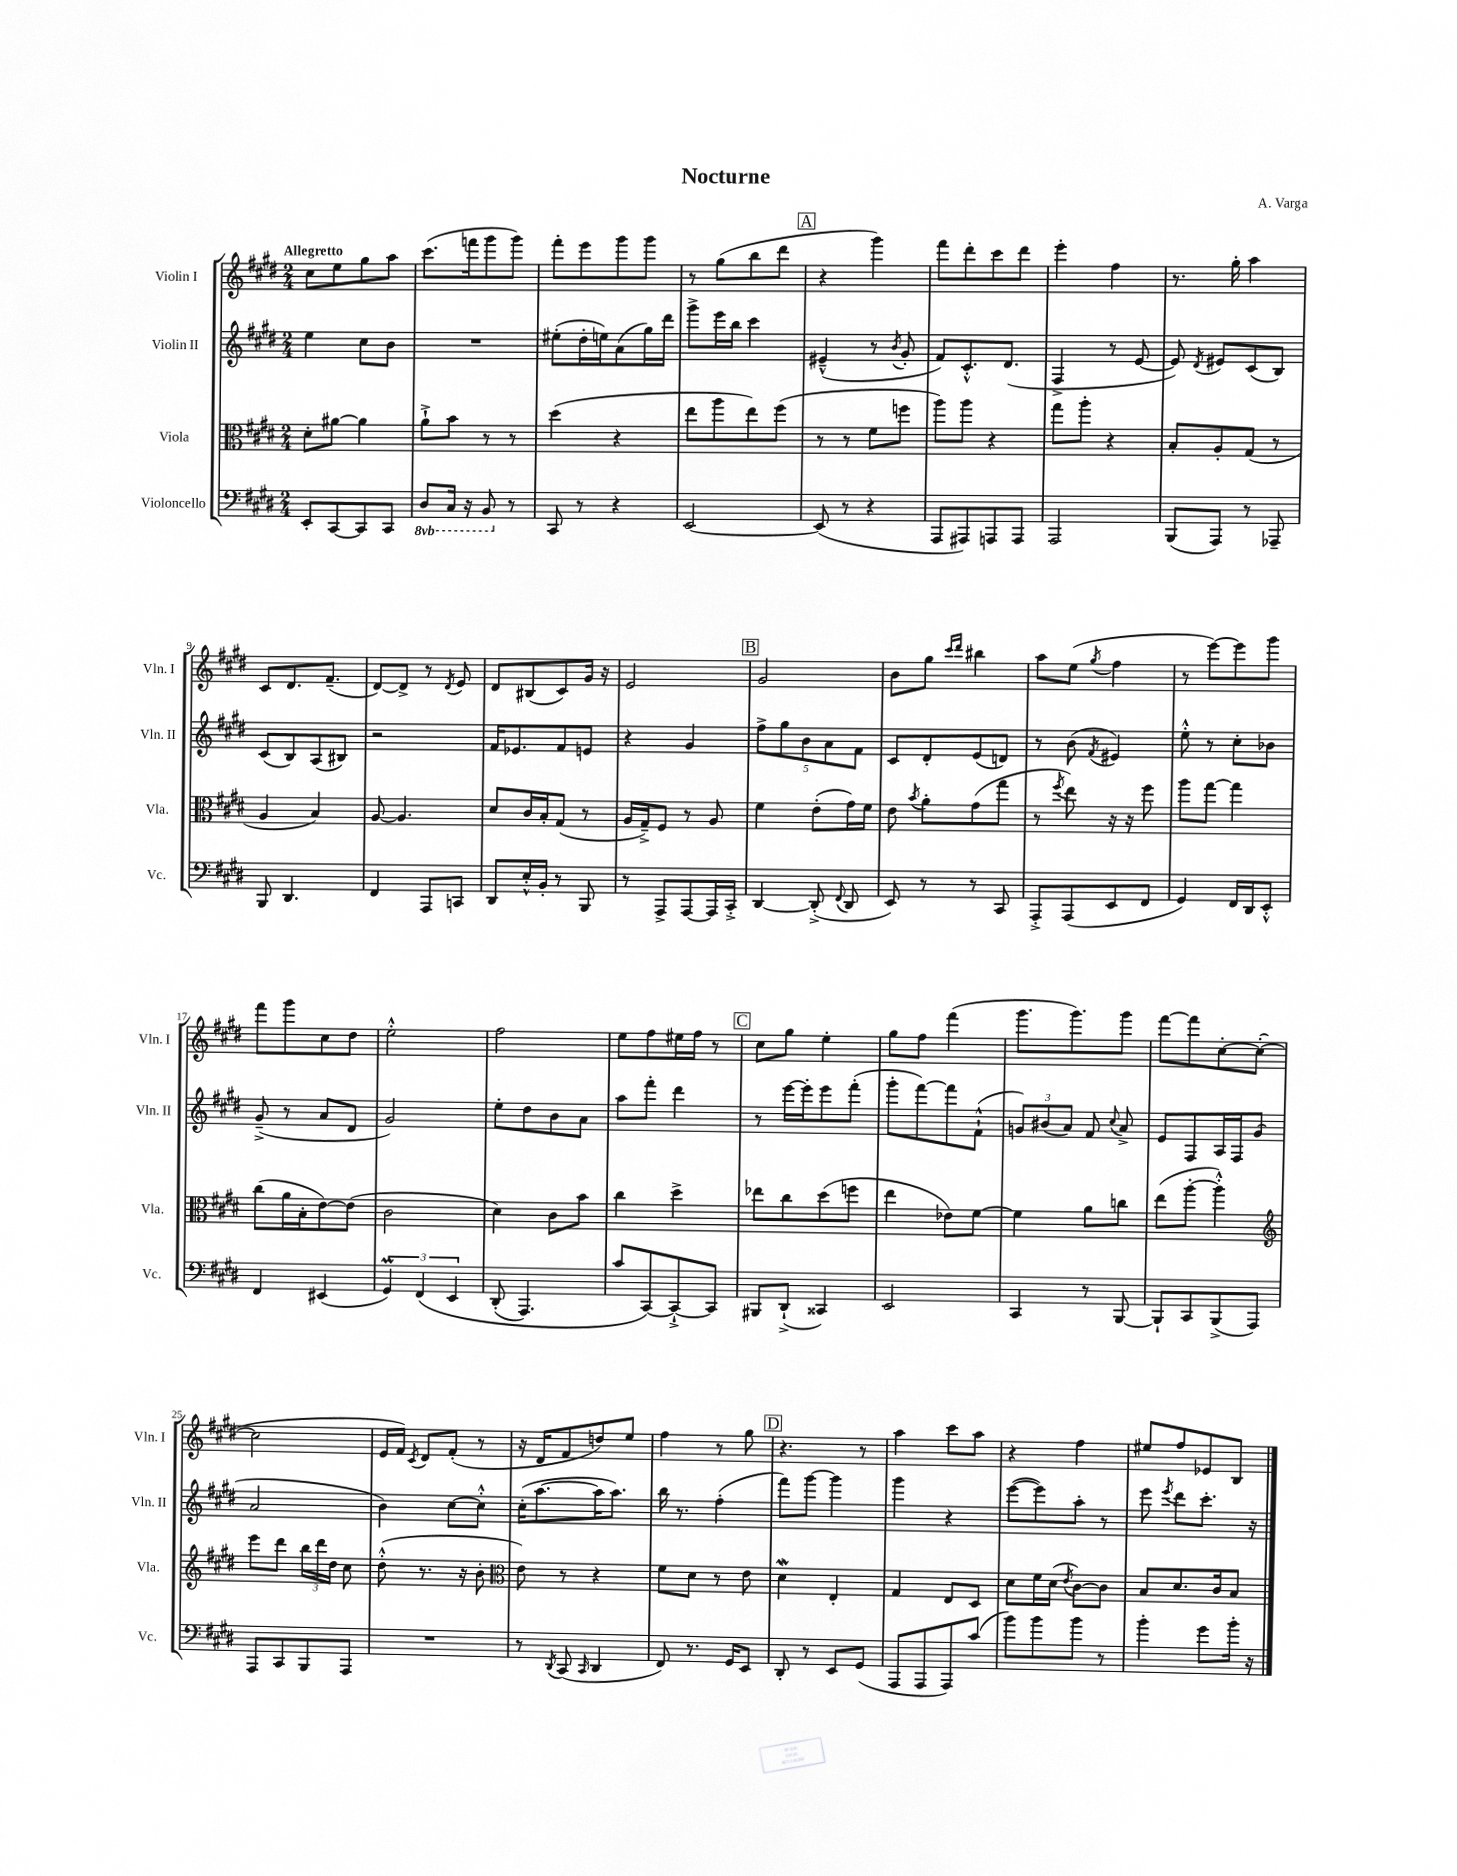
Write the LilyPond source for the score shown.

\header { title = "Nocturne" composer = "A. Varga" }
<<
\new StaffGroup <<
\new Staff = "s0" \with { instrumentName = "Violin I" shortInstrumentName = "Vln. I" } {
    \clef treble \key e \major \numericTimeSignature \time 2/4 \tempo "Allegretto"
    \autoBeamOff cis''8[ e''8 gis''8 a''8] |
    cis'''8.[( f'''16 gis'''8 gis'''8]) |
    fis'''8[-. e'''8 gis'''8 gis'''8] |
    r8 gis''8[( b''8 dis'''8] |
    \mark \markup { \box "A" } r4 gis'''4) |
    fis'''8[ dis'''8-. cis'''8 dis'''8] |
    e'''4-. fis''4 |
    r8. gis''16-. a''4 |
    cis'8[ dis'8. fis'8.]--( |
    dis'8[~) dis'8]-> r8 \acciaccatura { dis'8 } e'8 |
    dis'8[ bis8( cis'8) gis'16] r16 |
    e'2 |
    \mark \markup { \box "B" } gis'2 |
    b'8[ gis''8] \grace { cis'''16[ dis'''16] } bis''4 |
    a''8[ e''8]( \acciaccatura { gis''8 } fis''4 |
    r8 e'''8[~) e'''8 gis'''8] |
    fis'''8[ gis'''8 cis''8 dis''8] |
    e''2-.-^ |
    fis''2 |
    e''8[ fis''8 eis''16 fis''16] r8 |
    \mark \markup { \box "C" } cis''8[ gis''8] e''4-. |
    gis''8[ fis''8] fis'''4( |
    gis'''8.[ gis'''8.) gis'''8] |
    fis'''8[~ fis'''8 cis''8~-. cis''8]~-.( |
    cis''2 |
    e'16[ fis'16]) \acciaccatura { cis'8 } dis'8[ fis'8]-.( r8 |
    r16 dis'16[ fis'8 d''8) e''8] |
    fis''4 r8 gis''8 |
    \mark \markup { \box "D" } r4. r8 |
    a''4 cis'''8[ a''8] |
    r4 fis''4 |
    eis''8[ fis''8 ees'8 b8] \bar "|." |
}
\new Staff = "s1" \with { instrumentName = "Violin II" shortInstrumentName = "Vln. II" } {
    \clef treble \key e \major \numericTimeSignature \time 2/4
    \autoBeamOff e''4 cis''8[ b'8] |
    R2 |
    eis''8[-.( dis''16-. e''16) a'8( gis''16) dis'''16] |
    gis'''8[-> e'''16 b''16] cis'''4 |
    \mark \markup { \box "A" } eis'4---^( r8 \acciaccatura { b'8 } gis'8-. |
    fis'8[) cis'8.-.-^ dis'8.]( |
    fis4-> r8 e'8~ |
    e'8) \acciaccatura { dis'8 } eis'8[ cis'8( b8]) |
    cis'8[( b8) a8( bis8]) |
    r2 |
    fis'16[ ees'8. fis'8 e'8] |
    r4 gis'4 |
    \mark \markup { \box "B" } \tuplet 5/4 { fis''8[-> gis''8 b'8 a'8 fis'8] } |
    cis'8[ dis'8-. e'8( d'8]) |
    r8 b'8( \acciaccatura { fis'8 } eis'4) |
    e''8-.-^ r8 cis''8[-. bes'8] |
    gis'8--->( r8 a'8[ dis'8] |
    gis'2) |
    e''8[-. dis''8 b'8 a'8] |
    a''8[ fis'''8]-. dis'''4 |
    \mark \markup { \box "C" } r8 e'''16[~ e'''16-. e'''8 fis'''8]-.( |
    gis'''8[-. fis'''8~) fis'''8 fis'8]-!-^( |
    \tuplet 3/2 { g'8[) bis'8( a'8]) } fis'8 \appoggiatura { cis''8 } a'8-> |
    e'8[ fis8 a16 fis16 gis'8]( |
    a'2 |
    b'4) cis''8[~ cis''8]-.-^ |
    cis''16[-.( a''8.~ a''16 a''8.]) |
    b''16 r8. fis''4-.( |
    \mark \markup { \box "D" } fis'''8[) gis'''8]~ gis'''4 |
    gis'''4 r4 |
    e'''8[~( e'''8) a''8]-. r8 |
    e'''8 \acciaccatura { e'''8 } dis'''8[ cis'''8.]-. r16 \bar "|." |
}
\new Staff = "s2" \with { instrumentName = "Viola" shortInstrumentName = "Vla." } {
    \clef alto \key e \major \numericTimeSignature \time 2/4
    \autoBeamOff dis'8[-. ais'8]~ ais'4 |
    a'8[-!-> b'8] r8 r8 |
    dis''4( r4 |
    e''8[ a''8 e''8) fis''8]( |
    \mark \markup { \box "A" } r8 r8 fis'8[ f''8] |
    a''8[) a''8] r4 |
    gis''8[ a''8]-. r4 |
    b8[-. a8-. gis8]( r8 |
    a4 b4) |
    a8~ a4. |
    dis'8[ cis'16 b16-. gis8]( r8 |
    a16[ gis16--->) fis8] r8 a8 |
    \mark \markup { \box "B" } fis'4 e'8[-.( gis'16) fis'16] |
    e'8 \acciaccatura { b'8 } a'8[-. gis'8( gis''8] |
    r8 \acciaccatura { fis''8 } e''8) r16 r16 fis''8 |
    a''8[ gis''8]~ gis''4 |
    cis''8[( a'16 b16-. e'8~) e'8]( |
    cis'2 |
    dis'4) cis'8[ b'8] |
    cis''4 dis''4-> |
    \mark \markup { \box "C" } ees''8[ cis''8 dis''8( f''8] |
    e''4 ees'8[) fis'8]~ |
    fis'4 a'8[ c''8] |
    e''8[( a''8]~-. a''4-.-^) |
    \clef treble e'''8[ dis'''8] \tuplet 3/2 { b''16[ dis'''16 dis''16] } cis''8 |
    dis''8-.-^( r8. r16 b'8-. |
    \clef alto e'8) r8 r4 |
    fis'8[ dis'8] r8 e'8 |
    \mark \markup { \box "D" } dis'4\mordent e4-. |
    gis4 e8[ dis8] |
    dis'8[ fis'16 dis'16]( \acciaccatura { e'8 } cis'8[~) cis'8] |
    b8[ dis'8. cis'16 b8] \bar "|." |
}
\new Staff = "s3" \with { instrumentName = "Violoncello" shortInstrumentName = "Vc." } {
    \clef bass \key e \major \numericTimeSignature \time 2/4 \set Staff.ottavationMarkups = #ottavation-simple-ordinals
    \autoBeamOff e,8[-. cis,8~ cis,8 cis,8] |
    \ottava #-1 dis,8[ cis,16] r16 b,,8 \ottava #0 r8 |
    cis,8 r8 r4 |
    e,2~ |
    \mark \markup { \box "A" } e,8( r8 r4 |
    a,,8[ ais,,8) a,,8 a,,8] |
    a,,2 |
    b,,8[( a,,8]) r8 aes,,8-- |
    b,,8 dis,4. |
    fis,4 a,,8[ c,8] |
    dis,8[ e16-.-^ b,16]-. r8 b,,8 |
    r8 a,,8[-> a,,8~ a,,16 cis,16]-.-> |
    \mark \markup { \box "B" } dis,4~ dis,8-.->( \appoggiatura { fis,8 } dis,8 |
    e,8) r8 r8 cis,8 |
    a,,8[-.-> a,,8( e,8 fis,8] |
    gis,4) fis,16[ dis,16 e,8]-.-^ |
    fis,4 eis,4( |
    \tuplet 3/2 { gis,4\prall) fis,4\( e,4 } |
    dis,8-.( a,,4.) |
    cis'8[ cis,8~\) cis,8~-!-> cis,8] |
    \mark \markup { \box "C" } bis,,8[ dis,8]-!->( cisis,4) |
    e,2 |
    cis,4 r8 b,,8~ |
    b,,8[-! cis,8 b,,8->( a,,8]) |
    a,,8[ cis,8 b,,8 a,,8] |
    R2 |
    r8 \acciaccatura { dis,8 } cis,8( \grace { cis,16 } dis,4 |
    fis,8) r8. gis,16[ e,8] |
    \mark \markup { \box "D" } dis,8-. r8 e,8[ gis,8]( |
    a,,8[ a,,8 a,,8) cis'8]( |
    b'8[) b'8 b'8] r8 |
    b'4-. gis'8[ b'16]-. r16 \bar "|." |
}
>>
>>
